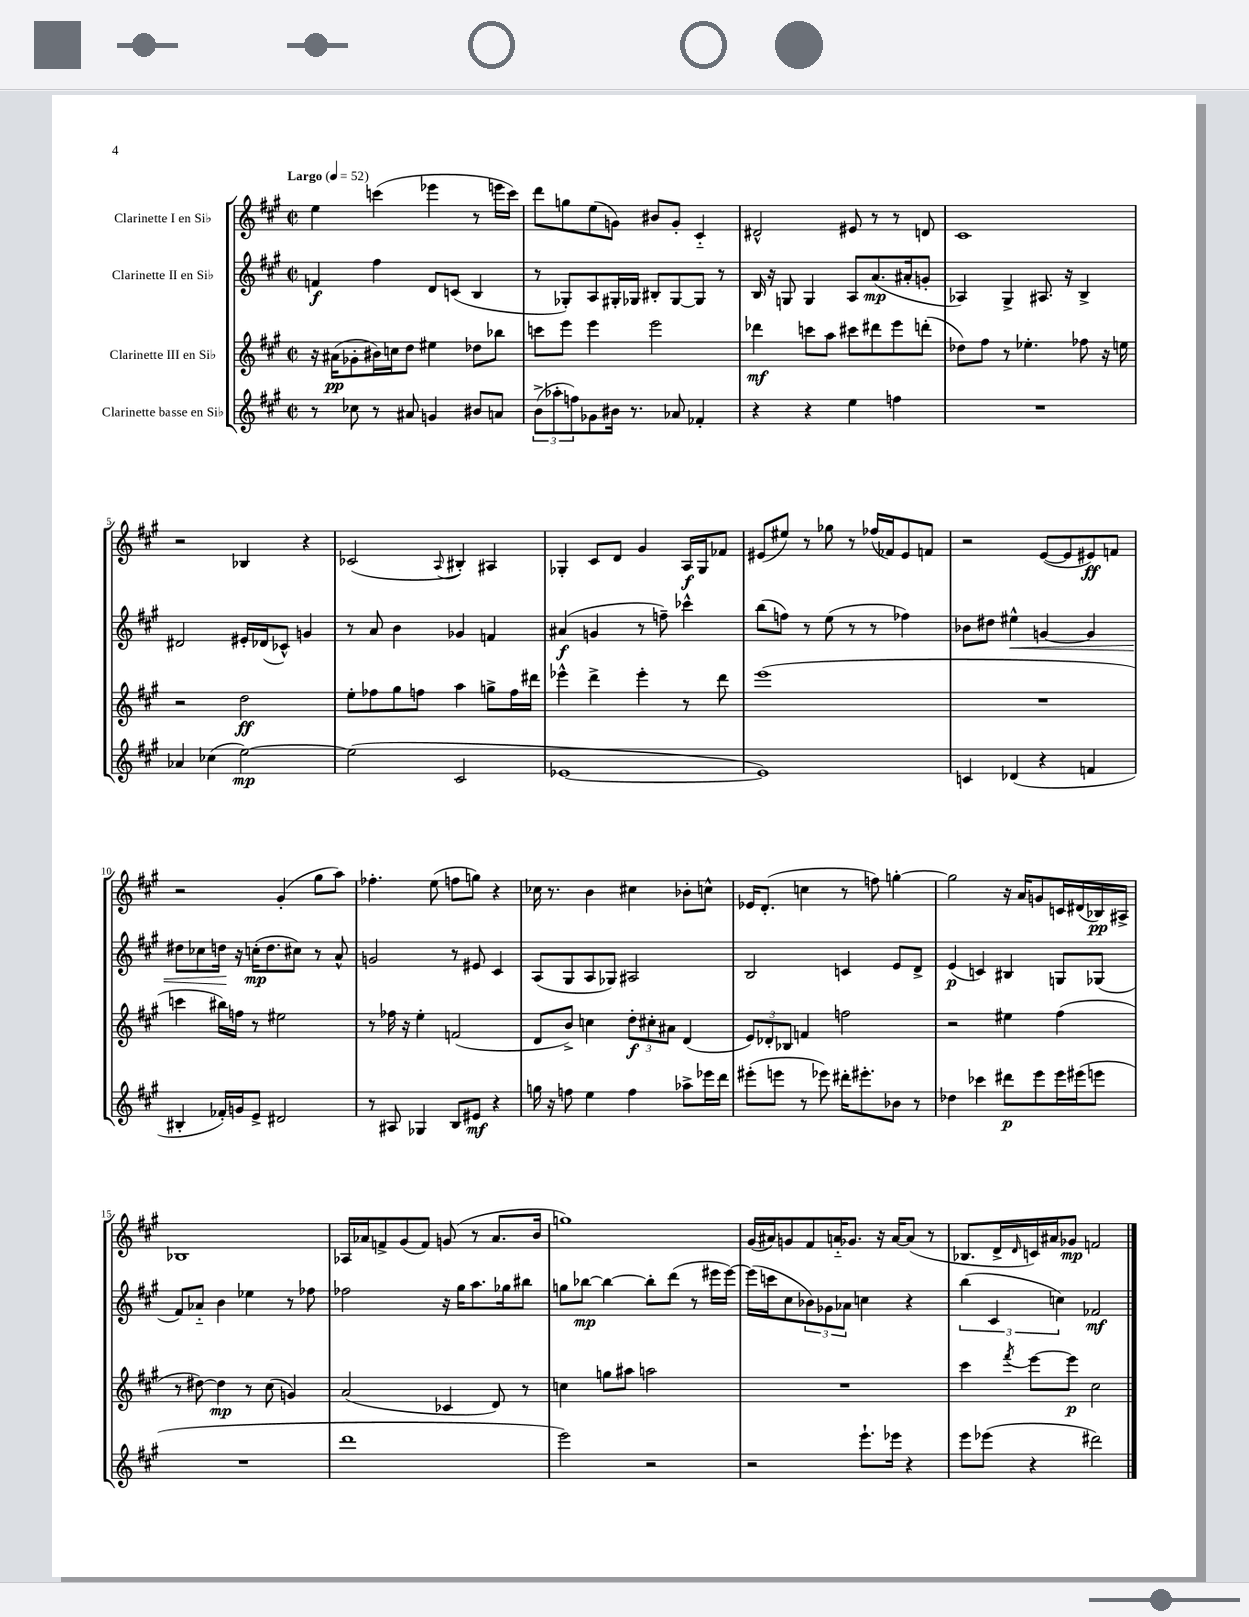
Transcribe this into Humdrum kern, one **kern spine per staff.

**kern	**dynam	**kern	**dynam	**kern	**dynam	**kern	**dynam
*part4	*part4	*part3	*part3	*part2	*part2	*part1	*part1
*staff4	*staff4	*staff3	*staff3	*staff2	*staff2	*staff1	*staff1
*I"Clarinette basse en Si♭	*	*I"Clarinette III en Si♭	*	*I"Clarinette II en Si♭	*	*I"Clarinette I en Si♭	*
*clefG2	*	*clefG2	*	*clefG2	*	*clefG2	*
*k[f#c#g#]	*	*k[f#c#g#]	*	*k[f#c#g#]	*	*k[f#c#g#]	*
*M2/2	*	*M2/2	*	*M2/2	*	*M2/2	*
*met(c|)	*	*met(c|)	*	*met(c|)	*	*met(c|)	*
*MM52	*	*MM52	*	*MM52	*	*MM52	*
=1	=1	=1	=1	=1	=1	=1	=1
!	!	!	!	!	!	!LO:TX:a:B:t=Largo	!
8r	.	16r	.	4fn/	f	4ee\	.
.	.	(16a#X\KL	pp	.	.	.	.
8cc-X\	.	8g-X'\	.	.	.	.	.
8r	.	16b#X\L)	.	4ff#\	.	(4cccn\	.
.	.	16ccn\J	.	.	.	.	.
8a#X/	.	8dd\J	.	.	.	.	.
4gn/	.	4ee#X\	.	8d/L	.	4eee-X\	.
.	.	.	.	(8cn/J	.	.	.
8b#X/L	.	8dd-X\L	.	4B/	.	8r	.
8an/J	.	8bb-X\J	.	.	.	16eeen\LL	.
.	.	.	.	.	.	16ccc\JJ)	.
=2	=2	=2	=2	=2	=2	=2	=2
(12b^\L	.	8cccn\L	.	8r	.	8ddd\L	.
12aa-X'\	.	.	.	.	.	.	.
.	.	8eee\J	.	8G-X'/L)	.	8ggn\	.
12ffn\)	.	.	.	.	.	.	.
8g-X\	.	4eee\	.	8A/	.	(8ee\	.
16b#X\Jk	.	.	.	16G#X'/L	.	8gn\J)	.
8.r	.	.	.	16G-X/JJ	.	.	.
.	.	2eee\	.	8B#X'/L	.	8b#X/L	.
8a-X/	.	.	.	[8G-/	.	8g'/J	.
4f-X'/	.	.	.	8G-/J]	.	4c#/	.
.	.	.	.	8r	.	.	.
=3	=3	=3	=3	=3	=3	=3	=3
4r	.	4ddd-X\	mf	16B/	.	2d#X^^/	.
.	.	.	.	16r	.	.	.
.	.	.	.	8Gn/	.	.	.
4r	.	8cccn\L	.	4G/	.	.	.
.	.	8aa\J	.	.	.	.	.
4ee\	.	8ccc#X\L	.	8A/L	.	8e#X/	.
.	.	8ddd#X\	.	(8.a/	mp	8r	.
4ffn\	.	8eee\	.	.	.	8r	.
.	.	.	.	16a#X'/k	.	.	.
.	.	(8dddn'\J	.	8gn'/J	.	8dn/	.
=4	=4	=4	=4	=4	=4	=4	=4
1r	.	8dd-X\L)	.	4A-X/)	.	1c#	.
.	.	8ff#\J	.	.	.	.	.
.	.	8r	.	4G#^/	.	.	.
.	.	4.ee-X'\	.	.	.	.	.
.	.	.	.	8.A#X/	.	.	.
.	.	.	.	16r	.	.	.
.	.	8ff-X\	.	4B^/	.	.	.
.	.	16r	.	.	.	.	.
.	.	16een\	.	.	.	.	.
!!LO:LB:g=z
=5	=5	=5	=5	=5	=5	=5	=5
4a-X/	.	2r	.	2d#X/	.	2r	.
(4cc-X\	.	.	.	.	.	.	.
[2ee\)	mp	2dd\	ff	16e#X'/LL	.	4B-X/	.
.	.	.	.	(16d-X/J	.	.	.
.	.	.	.	8c-X^^/J)	.	.	.
.	.	.	.	4gn/	.	4r	.
=6	=6	=6	=6	=6	=6	=6	=6
(2ee\]	.	8ee'\L	.	8r	.	(2c-X/	.
.	.	8ff-X\	.	8a/	.	.	.
.	.	8gg#\	.	4b\	.	.	.
.	.	8ffn\J	.	.	.	.	.
.	.	.	.	.	.	8qqA/	.
2c#/	.	4aa\	.	4g-X/	.	4B#X'/)	.
.	.	8ggn^\L	.	4fn/	.	4A#X/	.
.	.	16ff\L	.	.	.	.	.
.	.	16ddd#X\JJ	.	.	.	.	.
=7	=7	=7	=7	=7	=7	=7	=7
[1e-X	.	4eee-X^^\	.	(4a#X/	f	4G-X'/	.
.	.	4ddd^\	.	4gn/	.	8c#/L	.
.	.	.	.	.	.	8d/J	.
.	.	4eee-'\	.	8r	.	4g#/	.
.	.	.	.	8ffn~\)	.	.	.
.	.	8r	.	4ccc-X^^\	.	16A/LL	f
.	.	.	.	.	.	16G-/J	.
.	.	8ddd\	.	.	.	8f-X/J	.
=8	=8	=8	=8	=8	=8	=8	=8
1e-])	.	(1eee	.	(8bb\L	.	(8e#X/L	.
.	.	.	.	8ffn\J)	.	8ee#X/J)	.
.	.	.	.	8r	.	8r	.
.	.	.	.	(8ee\	.	8gg-X\	.
.	.	.	.	8r	.	8r	.
.	.	.	.	8r	.	(16ff-X/LL	.
.	.	.	.	.	.	16f-X/J)	.
.	.	.	.	4ff-X\)	.	8e#/	.
.	.	.	.	.	.	8fn/J	.
=9	=9	=9	=9	=9	=9	=9	=9
4cn/	.	1r	.	8b-X\L	.	2r	.
.	.	.	.	8dd#X\J	.	.	.
!	!	!	!	!	!LO:HP:b	!	!
(4d-X/	.	.	.	4ee#X^^\	<	.	.
4r	.	.	.	[4gn/	.	([8e/L	.
.	.	.	.	.	.	8e/]	.
4fn/	.	.	.	4g/]	.	8e#X/)	ff
.	.	.	.	.	.	8fn/J	.
!!LO:LB:g=z
=10	=10	=10	=10	=10	=10	=10	=10
4B#X'/	.	4cccn\	.	8dd#X\L	.	2r	.
.	.	.	.	8cc-X\	.	.	.
16f-X'/LL)	.	16bb#X\LL)	.	16ddn\Jk	.	.	.
16gn/J	.	16ffn\JJ	.	16r	[	.	.
8e^/J	.	8r	.	(16ccn'\KL	mp	.	.
.	.	.	.	8.dd\	.	.	.
2d#X/	.	2ee#X\	.	.	.	(4g#'/	.
.	.	.	.	8cc#X\J)	.	.	.
.	.	.	.	8r	.	8gg#\L	.
.	.	.	.	8a^^/	.	8aa\J)	.
=11	=11	=11	=11	=11	=11	=11	=11
8r	.	8r	.	2gn/	.	4.ff-X'\	.
8A#X/	.	16ff-X\	.	.	.	.	.
.	.	16r	.	.	.	.	.
4G-X/	.	4ee'\	.	.	.	.	.
.	.	.	.	.	.	(8ee\	.
8B/L	.	(2fn/	.	8r	.	8ffn\L	.
8e#X/J	mf	.	.	8e#X/	.	8ggn\J)	.
4r	.	.	.	4c#/	.	4r	.
=12	=12	=12	=12	=12	=12	=12	=12
16ggn\	.	8d/L	.	(8A/L	.	16cc-X\	.
16r	.	.	.	.	.	8.r	.
8ffn\	.	8b^/J)	.	8G#/	.	.	.
4ee\	.	4ccn\	.	8A/	.	4b\	.
.	.	.	.	8G-X/J)	.	.	.
4ff\	.	12dd'\L	f	2A#X/	.	4cc#X\	.
.	.	12cc#X'\	.	.	.	.	.
.	.	12a#X\J	.	.	.	.	.
8aa-X^\L	.	(4d/	.	.	.	8b-X'\L	.
16eee-X\L	.	.	.	.	.	8ccn^^\J	.
16ddd\JJ	.	.	.	.	.	.	.
=13	=13	=13	=13	=13	=13	=13	=13
(8eee#X'\L	.	12e/L)	.	2B/	.	16e-X/KL	.
.	.	.	.	.	.	(8.d'/J	.
.	.	12d-X'/	.	.	.	.	.
8eeen\J	.	.	.	.	.	.	.
.	.	12B-X/J	.	.	.	.	.
8r	.	4fn/	.	.	.	4ccn\	.
8eee-X\)	.	.	.	.	.	.	.
16ddd#X'\KL	.	2ffn\	.	4cn/	.	8r	.
8.eee#X'\	.	.	.	.	.	.	.
.	.	.	.	.	.	8ffn\)	.
8b-X\J	.	.	.	8e/L	.	[4ggn'\	.
8r	.	.	.	8d^/J	.	.	.
=14	=14	=14	=14	=14	=14	=14	=14
4dd-X\	.	2r	.	(4e/	p	2gg\]	.
4ccc-X\	.	.	.	4cn/)	.	.	.
8ddd#X\L	p	4ee#X\	.	4B#X/	.	16r	.
.	.	.	.	.	.	16a/KL	.
8eee\	.	.	.	.	.	8gn/	.
16eee\L	.	(4ff#\	.	8Gn/L	.	16cn/L	.
(16eee#X\J	.	.	.	.	.	(16d#X/	.
8eeen\J	.	.	.	(8G-X/J	.	16B-X/)	pp
.	.	.	.	.	.	16A#X^/JJ	.
!!LO:LB:g=z
=15	=15	=15	=15	=15	=15	=15	=15
1r	.	8r	.	8f#/L)	.	1B-X	.
.	.	[8dd#X\)	.	8a-X/J	.	.	.
.	.	4dd#\]	mp	4b\	.	.	.
.	.	8r	.	4ee-X\	.	.	.
.	.	(8cc#\	.	.	.	.	.
.	.	4gn/)	.	8r	.	.	.
.	.	.	.	8ff-X\	.	.	.
=16	=16	=16	=16	=16	=16	=16	=16
1ddd	.	(2a/	.	2ff-X\	.	16A-X/LL	.
.	.	.	.	.	.	16a-X/J	.
.	.	.	.	.	.	8fn^/	.
.	.	.	.	.	.	(8g#/	.
.	.	.	.	.	.	8f/J)	.
.	.	4c-X/	.	16r	.	(8gn/	.
.	.	.	.	16gg#\KL	.	.	.
.	.	.	.	8.aa\	.	8r	.
.	.	8d/)	.	.	.	8.a-/L	.
.	.	.	.	16gg-X\k	.	.	.
.	.	8r	.	8bb#X\J	.	.	.
.	.	.	.	.	.	16b/Jk	.
=17	=17	=17	=17	=17	=17	=17	=17
2eee\)	.	4ccn\	.	8ggn\L	.	1ggn)	.
.	.	.	.	[8bb-X\J	mp	.	.
.	.	8ggn\L	.	4bb-\_	.	.	.
.	.	8aa#X\J	.	.	.	.	.
2r	.	2aan\	.	8bb-'\L]	.	.	.
.	.	.	.	(8ddd\J	.	.	.
.	.	.	.	8r	.	.	.
.	.	.	.	16eee#X\LL	.	.	.
.	.	.	.	[16eee#\JJ)	.	.	.
=18	=18	=18	=18	=18	=18	=18	=18
2r	.	1r	.	(16eee#\LL]	.	(16g#/LL	.
.	.	.	.	16cccn\J	.	16a#X/J)	.
.	.	.	.	8cc#\	.	8gn/	.
.	.	.	.	12b-X\)	.	8f#/	.
.	.	.	.	12g-X\	.	.	.
.	.	.	.	.	.	16an/K	.
.	.	.	.	12a-X\J	.	.	.
.	.	.	.	.	.	8.g-X/J	.
8.eee`\L	.	.	.	4ccn\	.	.	.
.	.	.	.	.	.	16r	.
16eee-X\Jk	.	.	.	.	.	[16a/KL	.
4r	.	.	.	4r	.	(8a/J]	.
.	.	.	.	.	.	8r	.
=19	=19	=19	=19	=19	=19	=19	=19
8eee\L	.	4ccc#\	.	(6bb\	.	8.B-X/L	.
(8eee-X\J	.	.	.	.	.	.	.
.	.	.	.	6c#/	.	.	.
.	.	.	.	.	.	16d^/L	.
.	.	8qfff#/	.	.	.	16qqd/	.
4r	.	[8eee\L	.	.	.	16cn/)	.
.	.	.	.	.	.	16a#X/J	.
.	.	.	.	6ccn\)	.	.	.
.	.	8eee\J]	p	.	.	8g-X/J	mp
2ddd#X\)	.	2cc#\	.	2f-X/	mf	2fn/	.
==	==	==	==	==	==	==	==
*-	*-	*-	*-	*-	*-	*-	*-
